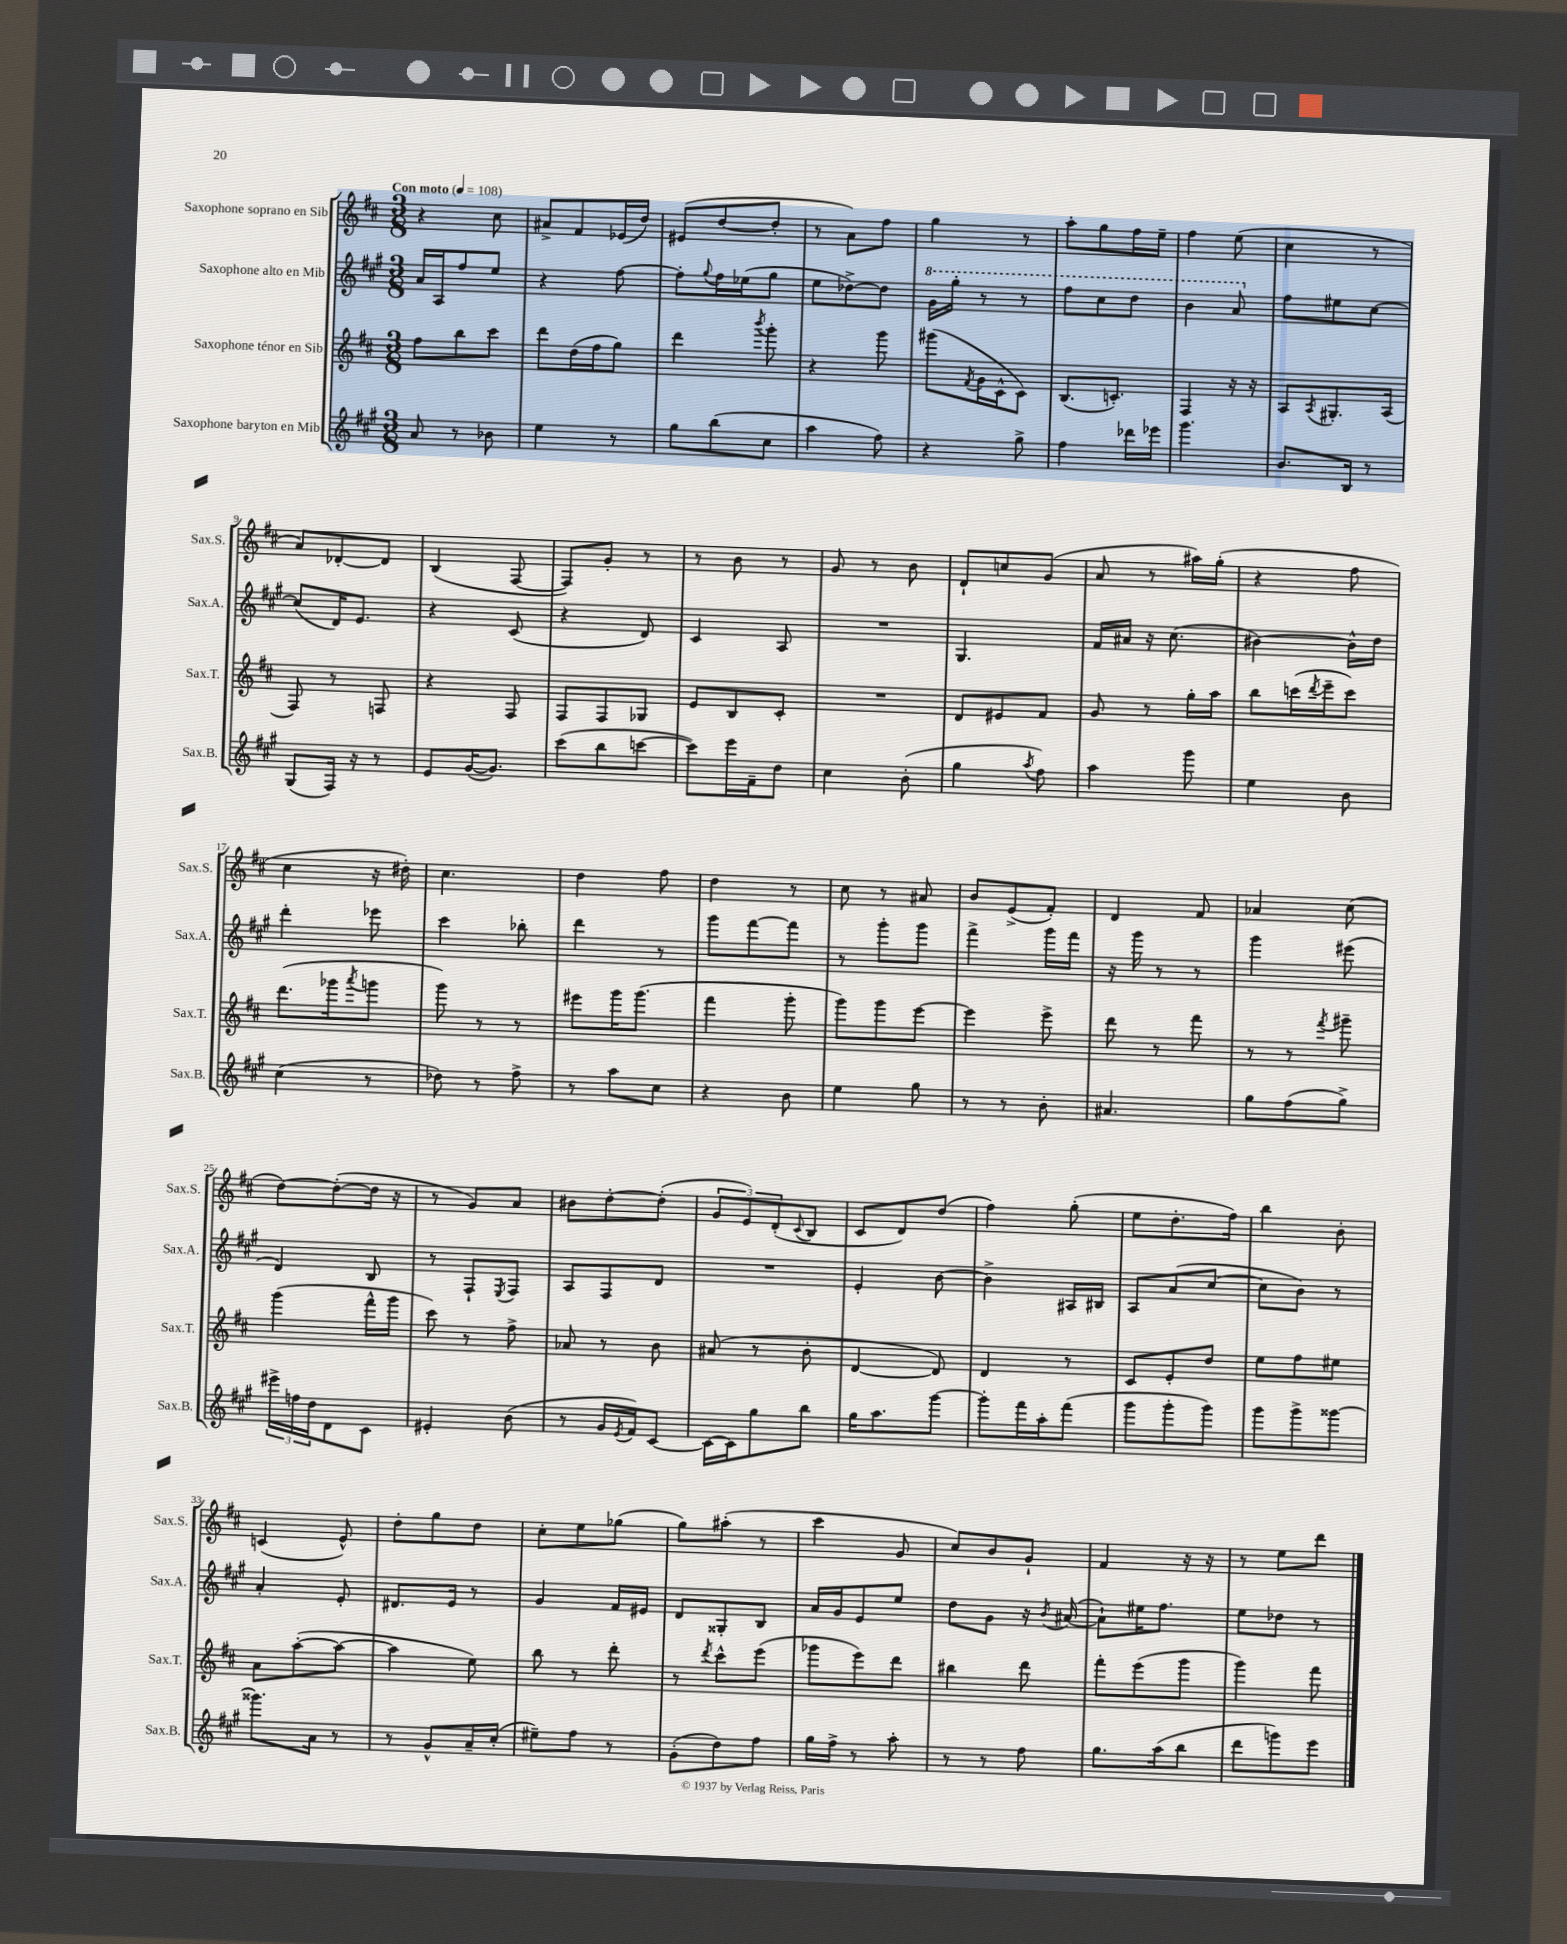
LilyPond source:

<<
\new StaffGroup <<
\new Staff = "s0" \with { instrumentName = "Saxophone soprano en Sib" shortInstrumentName = "Sax.S." } {
    \clef treble \key d \major \numericTimeSignature \time 3/8 \tempo "Con moto" 4 = 108
    r4 cis''8 |
    ais'8-> fis'8 ees'16( d''16) |
    eis'8( d''8~ d''8-. |
    r8 a'8) fis''8 |
    g''4 r8 |
    a''8-. g''8 fis''16 e''16-- |
    fis''4 e''8( |
    cis''4 r8 |
    a'8) des'8~-. des'8 |
    b4( fis8~ |
    fis8) g'8-. r8 |
    r8 b'8 r8 |
    g'8 r8 b'8 |
    d'8-! c''8 g'8( |
    a'8 r8 ais''16) g''16-.( |
    r4 fis''8 |
    cis''4 r16 dis''16-.) |
    cis''4. |
    d''4 fis''8 |
    d''4 r8 |
    cis''8 r8 ais'8 |
    b'8 e'8->( fis'8-.) |
    d'4 fis'8 |
    aes'4 cis''8( |
    d''8~) d''8~-.( d''16 r16 |
    r8 g'8) a'8 |
    bis'8 d''8~-. d''8-.( |
    \tuplet 3/2 { g'8 e'8) d'8-.( } \appoggiatura { cis'8 } b8 |
    cis'8 d'8) d''8( |
    fis''4) g''8-.( |
    e''8 d''8.-. fis''16) |
    b''4 b'8-. |
    c'4( e'8-^) |
    d''8-. g''8 d''8 |
    cis''8-. e''8 ges''8( |
    g''8) ais''8-.( r8 |
    cis'''4 g'8 |
    cis''8) b'8 g'8-! |
    fis'4 r16 r16 |
    r8 e''8 d'''8 \bar "|." |
}
\new Staff = "s1" \with { instrumentName = "Saxophone alto en Mib" shortInstrumentName = "Sax.A." } {
    \clef treble \key a \major \numericTimeSignature \time 3/8
    a'16 a16 fis''8 e''8 |
    r4 fis''8~ |
    fis''8-. \appoggiatura { gis''8 } fis''16 ees''16( gis''8 |
    e''8 des''8~->) des''8 |
    \ottava #1 gis''16 gis'''16-. r8 r8 |
    fis'''8 cis'''8 d'''8 |
    b''4 a''8 \ottava #0 |
    fis''8 eis''8 cis''8~ |
    cis''8( d'16) e'8. |
    r4 cis'8( |
    r4 d'8) |
    cis'4 a8 |
    R4. |
    gis4. |
    fis'16 ais'16 r16 cis''8.( |
    bis'4~) bis'16-^ d''16 |
    d'''4-. ees'''8 |
    cis'''4 bes''8-. |
    d'''4 r8 |
    gis'''8 fis'''8~ fis'''8 |
    r8 gis'''8-. gis'''8 |
    fis'''4-> gis'''16 fis'''16 |
    r16 gis'''16 r8 r8 |
    gis'''4 eis'''8( |
    d'4) b8 |
    r8 fis8-! \acciaccatura { e8 } fis8 |
    a8 fis8 d'8 |
    R4. |
    e'4-. b'8~ |
    b'4-> ais16 bis16 |
    a8 a'8( cis''8~ |
    cis''8 b'8) r8 |
    a'4-. e'8-. |
    dis'8. e'16 r8 |
    gis'4 fis'16 eis'16 |
    d'8 gisis8-. b8 |
    a'16 gis'16 e'8 e''8 |
    d''8 gis'8 r16 \acciaccatura { b'8 } ais'16~( |
    ais'8-!) eis''16 fis''8. |
    e''8 des''8 r8 \bar "|." |
}
\new Staff = "s2" \with { instrumentName = "Saxophone ténor en Sib" shortInstrumentName = "Sax.T." } {
    \clef treble \key d \major \numericTimeSignature \time 3/8
    fis''8 b''8 cis'''8 |
    d'''8 d''16( fis''16 g''8) |
    d'''4 \acciaccatura { b'''8 } g'''8-. |
    r4 g'''8 |
    gis'''8( \acciaccatura { fis'8 } g'16 cis'16-^ cis'8) |
    b8.( c'8.-.) |
    fis4 r16 r16 |
    a8 \acciaccatura { a8 } gis8.-. a16( |
    fis8) r8 f8 |
    r4 fis8 |
    fis8 fis8 ges8 |
    e'8 b8 cis'8-. |
    R4. |
    d'8 eis'8 fis'8 |
    g'8 r8 g''16-. a''16 |
    b''8 c'''16( \acciaccatura { d'''8 } e'''16-- c'''8) |
    d'''8.( ges'''16 \acciaccatura { a'''8 } g'''8 |
    g'''8) r8 r8 |
    eis'''8 g'''16 g'''8.( |
    fis'''4 g'''8-. |
    g'''8) g'''8 e'''8~ |
    e'''4 e'''8-> |
    d'''8 r8 fis'''8 |
    r8 r8 \acciaccatura { fis'''8 } gis'''8-- |
    g'''4( fis'''16-^ g'''16 |
    cis'''8) r8 fis''8-> |
    aes'8 r8 b'8 |
    ais'8( r8 b'8-. |
    d'4~ d'8) |
    d'4 r8 |
    cis'8 e'8-. d''8 |
    e''8 fis''8 eis''8 |
    a'8 a''8~-.( a''8~ |
    a''4 e''8) |
    b''8 r8 d'''8-. |
    r8 \acciaccatura { d'''8 } cis'''8-^ e'''8( |
    ges'''8 e'''8) d'''8 |
    bis''4 d'''8 |
    fis'''8-. e'''8( g'''8 |
    g'''4) fis'''8 \bar "|." |
}
\new Staff = "s3" \with { instrumentName = "Saxophone baryton en Mib" shortInstrumentName = "Sax.B." } {
    \clef treble \key a \major \numericTimeSignature \time 3/8
    a'8 r8 bes'8 |
    e''4 r8 |
    gis''8 b''8( cis''8 |
    a''4 fis''8) |
    r4 gis''8-> |
    fis''4 des'''16 ees'''16 |
    gis'''4. |
    b'8. b16 r8 |
    gis8( fis16) r16 r8 |
    e'8 gis'16~( gis'8.) |
    cis'''8( b''8 c'''8~ |
    c'''8) e'''16 fis'16-- d''8 |
    cis''4 b'8-.( |
    gis''4 \acciaccatura { a''8 } fis''8) |
    a''4 gis'''8 |
    e''4 b'8 |
    cis''4( r8 |
    des''8) r8 fis''8-> |
    r8 a''8 cis''8 |
    r4 b'8 |
    e''4 gis''8 |
    r8 r8 b'8-. |
    ais'4. |
    gis''8 fis''8( gis''8->) |
    \tuplet 3/2 { eis'''16-> f''16 d''16 } d'8 cis'8 |
    eis'4-. b'8( |
    r8 gis'16 \acciaccatura { e'8 } fis'16) cis'8~ |
    cis'16~ cis'16 gis''8 b''8 |
    gis''16 a''8. gis'''8~ |
    gis'''8-. fis'''16 a''16-. fis'''8( |
    gis'''8 gis'''8-. gis'''8) |
    gis'''8 gis'''8-> gisis'''8~ |
    gisis'''8. a'16 r8 |
    r8 gis'8-^ a'16-- cis''16-.( |
    eis''8--) fis''8 r8 |
    gis'8-.( d''8) fis''8 |
    gis''16 fis''16-> r8 a''8-. |
    r8 r8 fis''8 |
    gis''8. a''16( b''8 |
    d'''8 g'''8) e'''8 \bar "|." |
}
>>
>>
